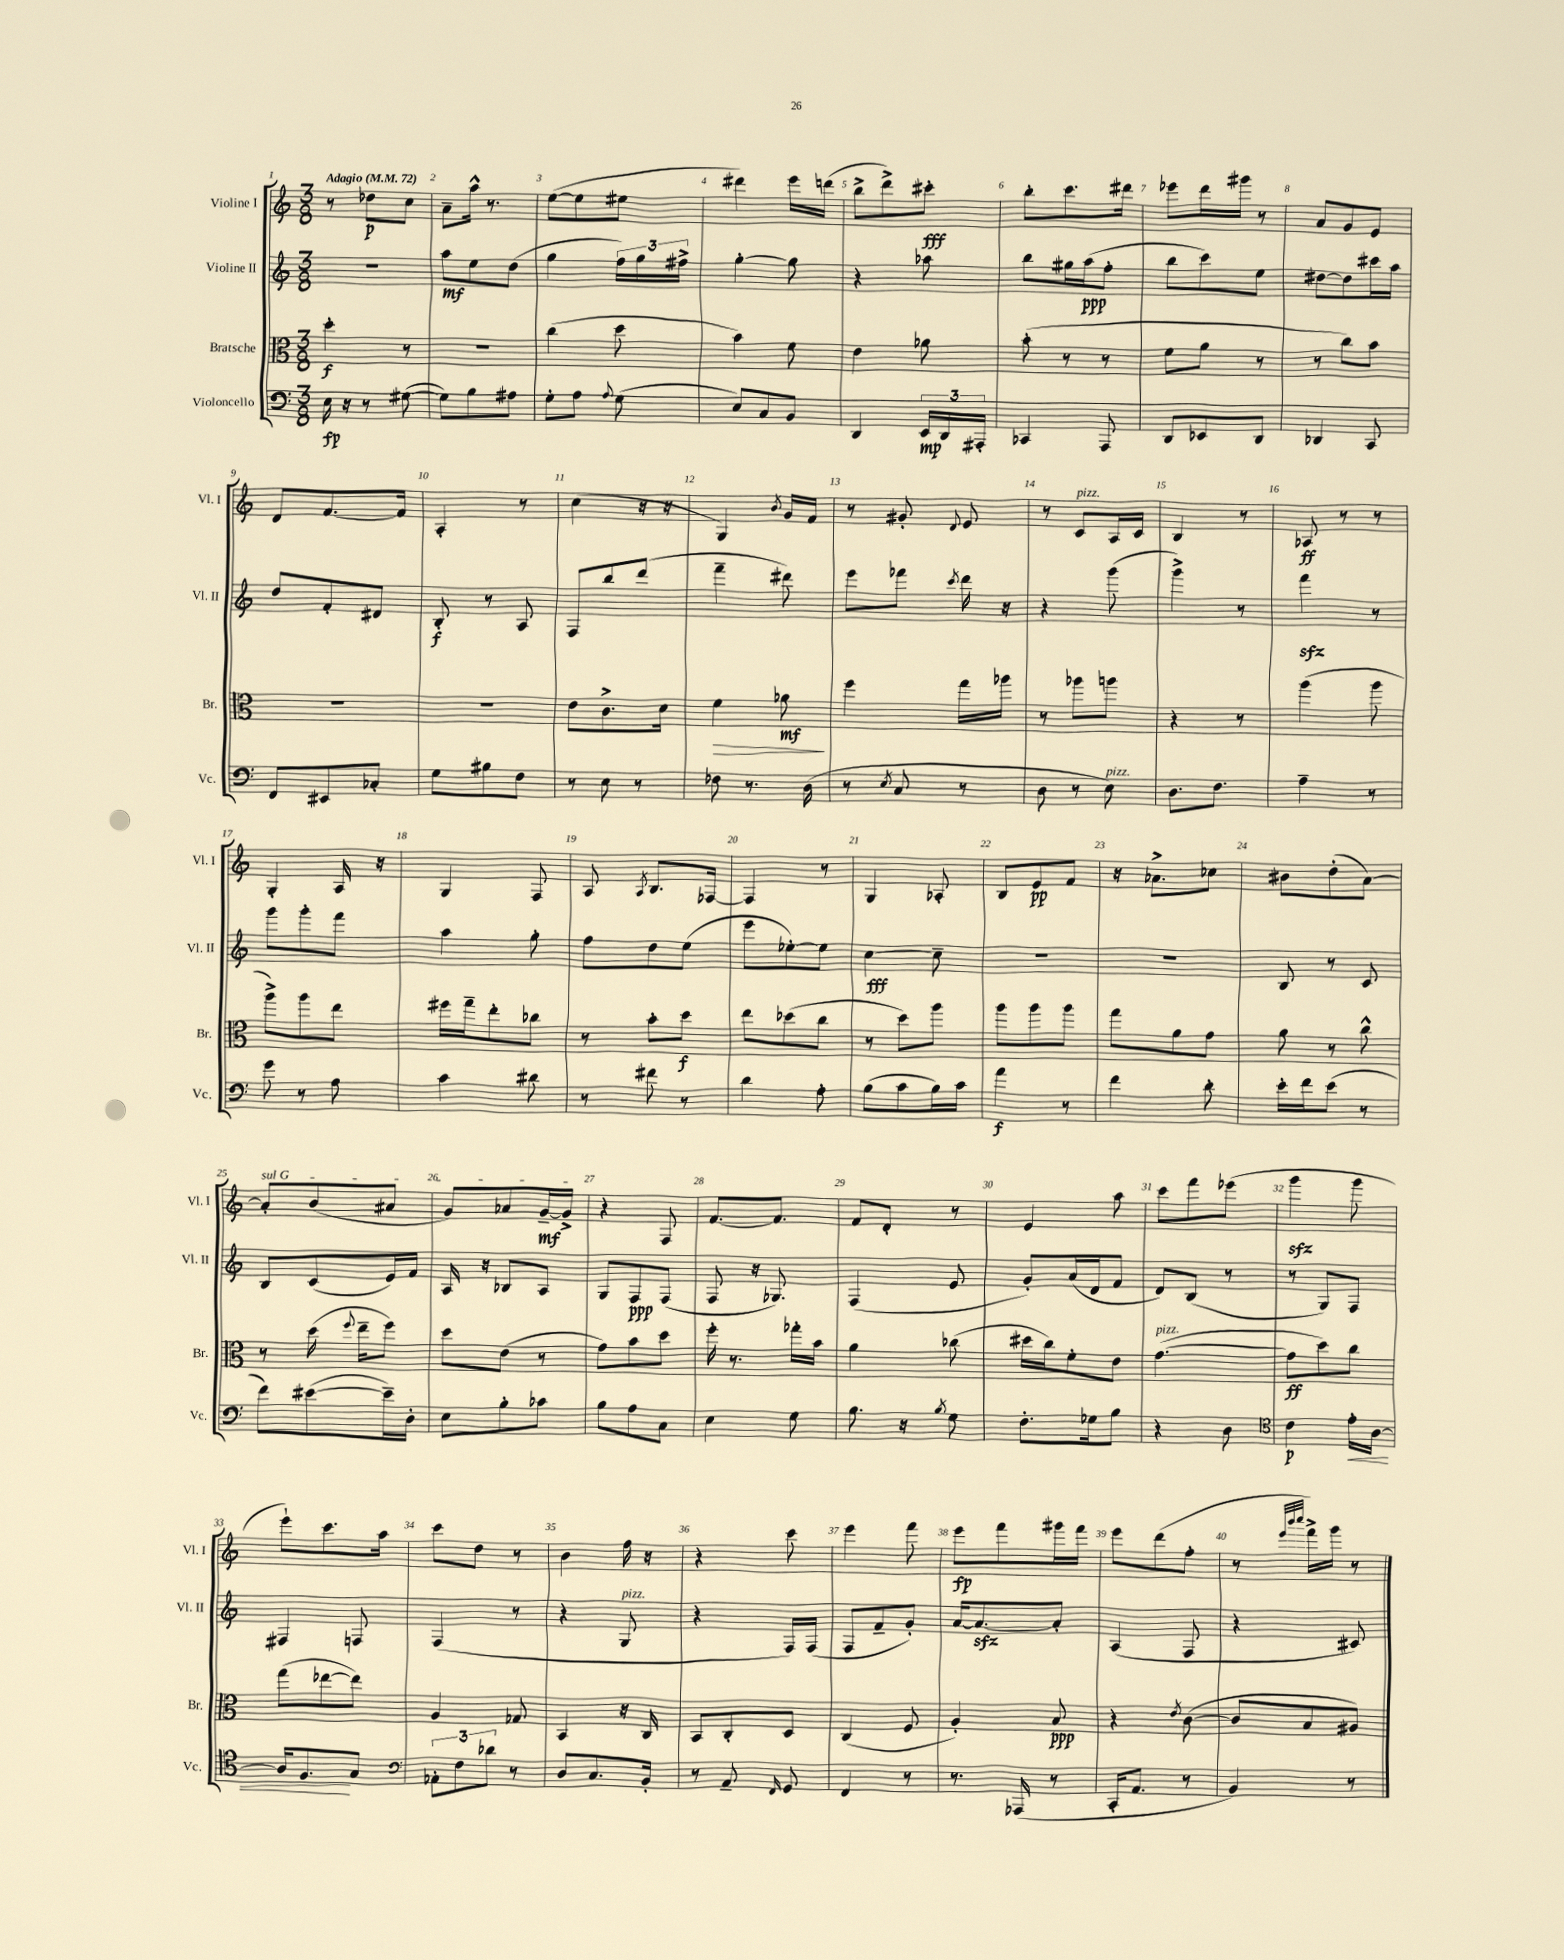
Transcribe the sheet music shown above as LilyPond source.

<<
\new StaffGroup <<
\new Staff = "s0" \with { instrumentName = "Violine I" shortInstrumentName = "Vl. I" } {
    \clef treble \key c \major \numericTimeSignature \time 3/8 \tempo "Adagio" 4 = 72
    \autoBeamOff r8 des''8[\p c''8] |
    a'8[-- a''16]-^ r8. |
    e''8[~( e''8 eis''8] |
    dis'''4) e'''16[ d'''16]( |
    b''8[-> d'''8->) cis'''8]-.\fff |
    b''8[-. c'''8. dis'''16] |
    ees'''8[ d'''16 gis'''16] r8 |
    a'8[ g'8 e'8] |
    d'8[ f'8.~ f'16] |
    a4-. r8 |
    c''4( r16 r16 |
    g4) \acciaccatura { b'8 } g'16[ f'16] |
    r8 gis'8-. \appoggiatura { d'8 } e'8 |
    r8 c'8[^\markup { \italic "pizz." } a16 c'16] |
    b4 r8 |
    aes8\ff r8 r8 |
    g4-. a16 r16 |
    g4 f8 |
    a8 \acciaccatura { a8 } b8.[ fes16]~ |
    fes4 r8 |
    g4 aes8-. |
    b8[ e'8\pp f'8] |
    r16 aes'8.[-> ces''8] |
    bis'8[ d''8-.( a'8]~) |
    \once \override TextSpanner.bound-details.left.text = \markup { \italic "sul G" } a'8[-.\startTextSpan b'8( ais'8] |
    g'8[) aes'8 g'16~--\mf g'16]->\stopTextSpan |
    r4 f8 |
    f'8.[~ f'8.] |
    f'8[ d'8]-. r8 |
    e'4 a''8 |
    c'''8[ f'''8 ees'''8]( |
    g'''4\sfz g'''8 |
    e'''8[-!) c'''8. a''16] |
    c'''8[ d''8] r8 |
    b'4 f''16 r16 |
    r4 c'''8 |
    e'''4 f'''8 |
    e'''8[\fp f'''8 gis'''16 f'''16] |
    e'''8[ d'''8( f''8]-. |
    r8 \grace { e'''32[ b'''32 c''''32] } f'''16[->) g'''16] r8 \bar "|." |
}
\new Staff = "s1" \with { instrumentName = "Violine II" shortInstrumentName = "Vl. II" } {
    \clef treble \key c \major \numericTimeSignature \time 3/8
    \autoBeamOff R4. |
    a''8[\mf e''8 d''8]( |
    g''4 \tuplet 3/2 { f''16[) g''16 fis''16]-> } |
    g''4~-. g''8 |
    r4 aes''8 |
    b''8[ gis''16 a''16\ppp( f''8]-. |
    b''8[ c'''8) e''8] |
    dis''8[~ dis''8 cis'''16 a''16] |
    d''8[ f'8-. dis'8] |
    b8-.\f r8 a8 |
    f8[ b''8 d'''8]( |
    f'''4-- dis'''8) |
    e'''8[ fes'''8] \acciaccatura { c'''8 } d'''16 r16 |
    r4 g'''8( |
    g'''4->) r8 |
    f'''4\sfz r8 |
    g'''8[ g'''8-. f'''8] |
    a''4 g''8-. |
    f''8[ d''8 e''8]( |
    e'''8[ ees''8~-.) ees''8] |
    c''4~\fff c''8-- |
    R4. |
    R4. |
    b8 r8 c'8 |
    b8[ c'8( e'16) f'16] |
    a16 r16 bes8[ a8] |
    g8[ f8\ppp f8]( |
    f8 r16 ges8.) |
    f4( e'8 |
    g'8[-.) a'16( d'16 f'8] |
    d'8[) b8]( r8 |
    r8 g8[) f8] |
    fis4 f8 |
    f4( r8 |
    r4 g8^\markup { \italic "pizz." } |
    r4 f16[) f16]( |
    f8[ f'8-- g'8]-.) |
    a'16[~ a'8.~\sfz a'8]-. |
    a4( f8 |
    r4 cis'8) \bar "|." |
}
\new Staff = "s2" \with { instrumentName = "Bratsche" shortInstrumentName = "Br." } {
    \clef alto \key c \major \numericTimeSignature \time 3/8
    \autoBeamOff d''4-.\f r8 |
    R4. |
    c''4( d''8 |
    b'4) f'8 |
    e'4 aes'8 |
    b'8-.( r8 r8 |
    f'8[ a'8] r8 |
    r8 c''8[) b'8] |
    R4. |
    R4. |
    e'8[ c'8.-> d'16] |
    f'4\> aes'8\mf\! |
    f''4 g''16[ aes''16] |
    r8 aes''8[ a''8] |
    r4 r8 |
    a''4( a''8 |
    a''8[->) a''8 e''8] |
    fis''16[ g''16-- e''8-. ces''8] |
    r8 b'8[-. d''8]\f |
    e''8[ des''8( c''8] |
    r8 d''8[) a''8] |
    a''8[ a''8 a''8] |
    g''8[ a'8 g'8] |
    a'8 r8 c''8-^ |
    r8 d''16( \appoggiatura { f''8 } e''16[-- f''8]) |
    d''8[ e'8]( r8 |
    g'8[) b'8 d''8] |
    f''16-. r8. ges''16[-. b'16] |
    a'4 ces''8( |
    dis''16[ c''16) f'8-. e'8] |
    g'4.~^\markup { \italic "pizz." }( |
    g'8[\ff d''8) c''8] |
    g''8[( ees''8~ ees''8]) |
    a4 ges8 |
    b,4 r16 c16 |
    b,8[ c8-. d8] |
    c4( f8 |
    a4-.) b8\ppp |
    r4 \acciaccatura { e'8 } c'8~( |
    c'8[ b8 ais8]) \bar "|." |
}
\new Staff = "s3" \with { instrumentName = "Violoncello" shortInstrumentName = "Vc." } {
    \clef bass \key c \major \numericTimeSignature \time 3/8
    \autoBeamOff e16\fp r16 r8 gis8~( |
    gis8[) b8 ais8] |
    g8[-. a8] \appoggiatura { a8 } g8( |
    e8[) c8 b,8] |
    d,4 \tuplet 3/2 { e,16[\mp d,16 ais,,16]-. } |
    ces,4 a,,8 |
    d,8[ ees,8 d,8] |
    des,4 c,8 |
    f,8[ eis,8 ces8]-. |
    g8[ bis8 f8] |
    r8 e8 r8 |
    fes8 r8. d16( |
    r8 \acciaccatura { e8 } c8 r8 |
    d8 r8 e8^\markup { \italic "pizz." }) |
    d8.[ f8.] |
    a4-- r8 |
    g'8 r8 a8 |
    c'4 dis'8 |
    r8 fis'8 r8 |
    d'4 a8-. |
    b8[( c'8 b16) c'16] |
    a'4\f r8 |
    f'4 d'8-. |
    e'16[-. f'16 e'8]( r8 |
    f'8[) eis'8~( eis'16--) d16]-. |
    e8[ b8-. ces'8] |
    b8[ a8 c8] |
    e4 g8 |
    b8. r16 \acciaccatura { b8 } g8 |
    f8.[-. ges16 b8] |
    r4 d8 |
    \clef tenor c'4\p e'16[-.\< a16]~ |
    a16[ f8.\! g8] |
    \clef bass \tuplet 3/2 { aes,8[-. f8 des'8] } r8 |
    d8[ c8. b,16]-. |
    r8 a,8-- \grace { f,16 } g,8 |
    f,4 r8 |
    r8. aes,,16( r8 |
    c,16[-. a,8.] r8 |
    b,4) r8 \bar "|." |
}
>>
>>
\layout { \context { \Score \override BarNumber.break-visibility = ##(#f #t #t) barNumberVisibility = #all-bar-numbers-visible } }
